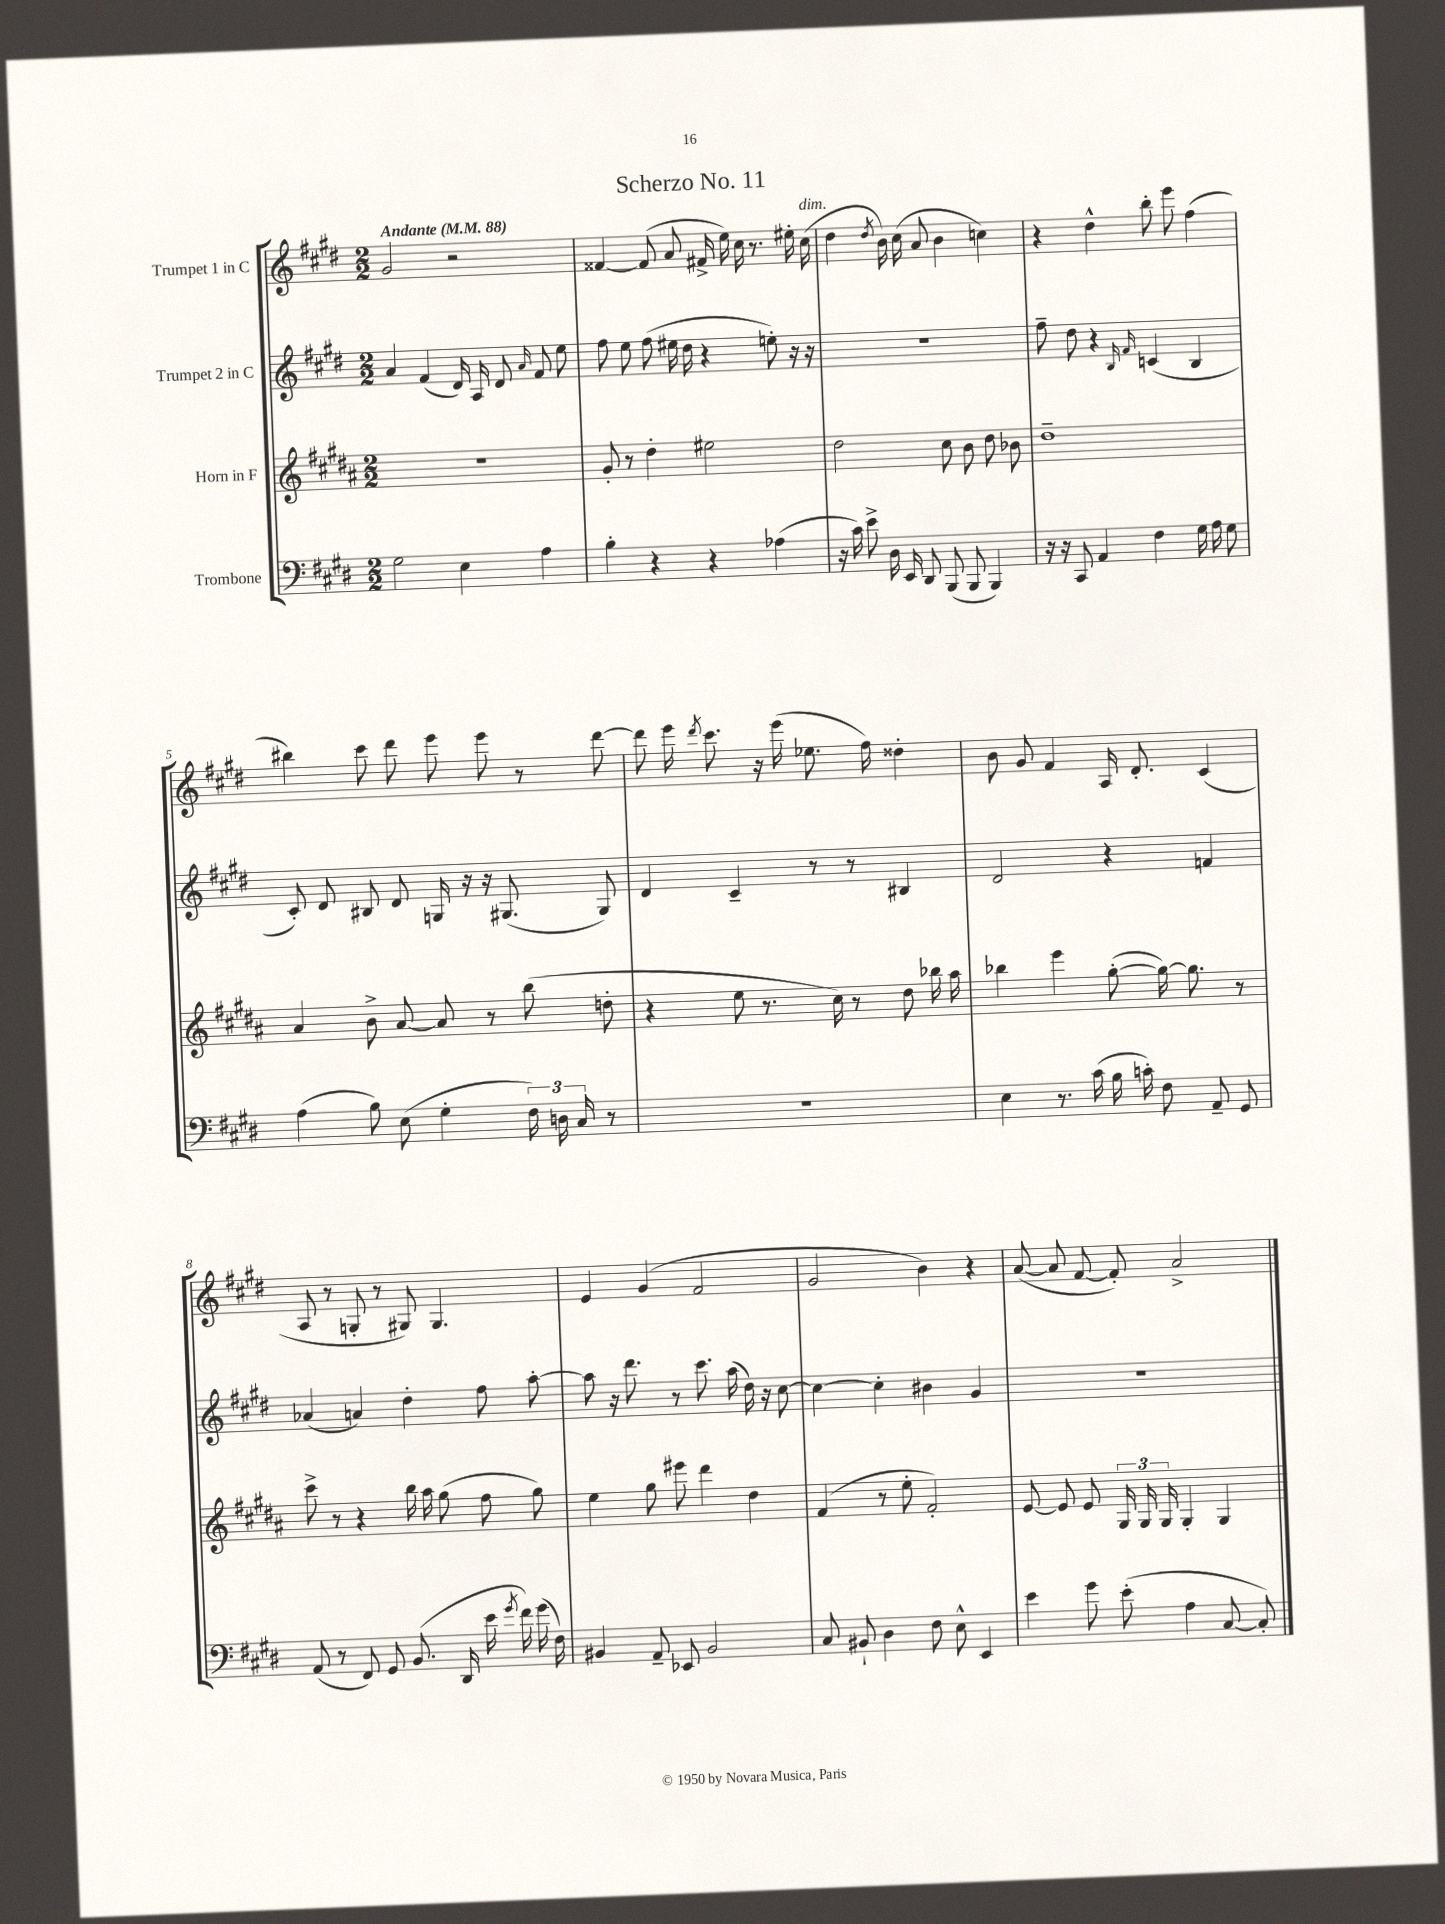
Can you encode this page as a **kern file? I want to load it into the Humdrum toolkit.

**kern	**kern	**kern	**kern
*part4	*part3	*part2	*part1
*staff4	*staff3	*staff2	*staff1
*I"Trombone	*I"Horn in F	*I"Trumpet 2 in C	*I"Trumpet 1 in C
*clefF4	*clefG2	*clefG2	*clefG2
*k[f#c#g#d#]	*k[f#c#g#d#a#]	*k[f#c#g#d#]	*k[f#c#g#d#]
*M2/2	*M2/2	*M2/2	*M2/2
*MM88	*MM88	*MM88	*MM88
=1	=1	=1	=1
!	!	!	!LO:TX:a:B:t=Andante
2G#\	1r	4a/	2g#/
.	.	(4f#/	.
4E\	.	16d#/)	2r
.	.	16A/	.
.	.	8d#/	.
.	.	16qqa/	.
4A\	.	8f#/	.
.	.	8ee\	.
=2	=2	=2	=2
4B'\	8g#'/	8ff#\	[4f##X/
.	8r	8ee\	.
4r	4dd#'\	(8ff#\	(8f##/]
.	.	16ee#X\	8a/
.	.	16dd#\	.
4r	2ee#X\	4r	16f#X^/
.	.	.	16ee\)
.	.	.	16cc#\
.	.	.	8.r
(4A-X\	.	8een'\)	.
.	.	16r	16ee#X'\
!	!	!	!LO:TX:a:i:t=dim.
.	.	16r	(16cc#\
=3	=3	=3	=3
16r	2dd#\	1r	4dd#\
16c#\)	.	.	.
8e^\	.	.	.
.	.	.	8qdd#/
16D#\	.	.	16b\)
16EE/	.	.	(16cc#\
8DD#/	.	.	8a/
(8BBB/	8cc#\	.	4b\
8BBB/	8b\	.	.
4BBB/)	8dd#\	.	4ccn\)
.	8b-X\	.	.
=4	=4	=4	=4
16r	1dd#~	8ff#~\	4r
16r	.	.	.
8CC#/	.	8dd#\	.
4AA/	.	4r	4dd#^^\
.	.	16qqB/	.
.	.	16qqf#/	.
4F#\	.	(4cn/	8bb'\
.	.	.	8eee\
16G#\	.	4B/	(4ff#\
16A\	.	.	.
8G#\	.	.	.
!!LO:LB:g=z
=5	=5	=5	=5
(4A\	4a#/	8c#'/)	4bb#X\)
.	.	8d#/	.
8B\)	8b^\	8B#X/	8ccc#\
(8E\	[8a#/	8d#/	8ddd#\
4G#'\	8a#/]	16Gn/	8eee\
.	.	16r	.
.	8r	16r	8eee\
.	.	(8.G#X/	.
24F#\)	(8bb\	.	8r
24Dn\	.	.	.
24C#/	.	.	.
8r	8ddn'\	8G#/)	[8ddd#\
=6	=6	=6	=6
1r	4r	4d#/	8ddd#\]
.	.	.	16eee\
.	.	.	8qddd#/
.	.	.	8.ccc#\
.	8ee\	4c#~/	.
.	8.r	.	16r
.	.	.	(16eee\
.	.	8r	8.ee-X\
.	16cc#\)	.	.
.	8r	8r	.
.	.	.	16ff#\)
.	8dd#\	4B#X/	4dd##X'\
.	16bb-X\	.	.
.	16aa#\	.	.
=7	=7	=7	=7
4E\	4bb-X\	2d#/	8b\
.	.	.	8g#/
8.r	4eee\	.	4f#/
(16c#\	.	.	.
16B\	([8gg#'\	4r	16A/
16cn'\)	.	.	8.d#'/
8F#\	16gg#\_)	.	.
.	8.gg#\]	.	.
8AA~/	.	4fn/	(4c#/
8GG#/	8r	.	.
!!LO:LB:g=z
=8	=8	=8	=8
(8AA/	8ccc#^\	(4a-X/	8A/
8r	8r	.	8r
8FF#/)	4r	4an/)	8Gn'/
8GG#/	.	.	8r
(8.BB/	16bb\	4dd#'\	8G#X/)
.	16aa#\	.	.
.	(8gg#\	.	4.G#/
16DD#/	.	.	.
16e\	8ff#\	8ff#\	.
8qg#/	.	.	.
16f#\)	.	.	.
(16g#\	8gg#\)	[8aa'\	.
16F#\)	.	.	.
=9	=9	=9	=9
4BB#X/	4ee\	8aa\]	4e/
.	.	16r	.
.	.	8.ddd#\	.
8AA~/	8gg#\	.	(4g#/
8EE-X/	8eee#X\	8r	.
2BB#/	4ddd#\	8.ccc#\	2f#/
.	.	(16aa\	.
.	4dd#\	16dd#\)	.
.	.	16r	.
.	.	[8cc#\	.
=10	=10	=10	=10
8C#/	(4f#/	4cc#\_	2g#/
8BB#X`/	.	.	.
4D#\	8r	4cc#'\]	.
.	8ee'\	.	.
8F#\	2f#'/)	4b#X\	4b\)
8E^^\	.	.	.
4EE/	.	4g#/	4r
=11	=11	=11	=11
4e\	[8e/	1r	([8a/
.	8e/]	.	8a/]
8g#\	8e/	.	[8f#/
(8e'\	24G#/	.	8f#'/])
.	24G#/	.	.
.	24G#/	.	.
4A\	4G#'/	.	2a^/
[8C#/	4G#/	.	.
8C#'/])	.	.	.
==	==	==	==
*-	*-	*-	*-
